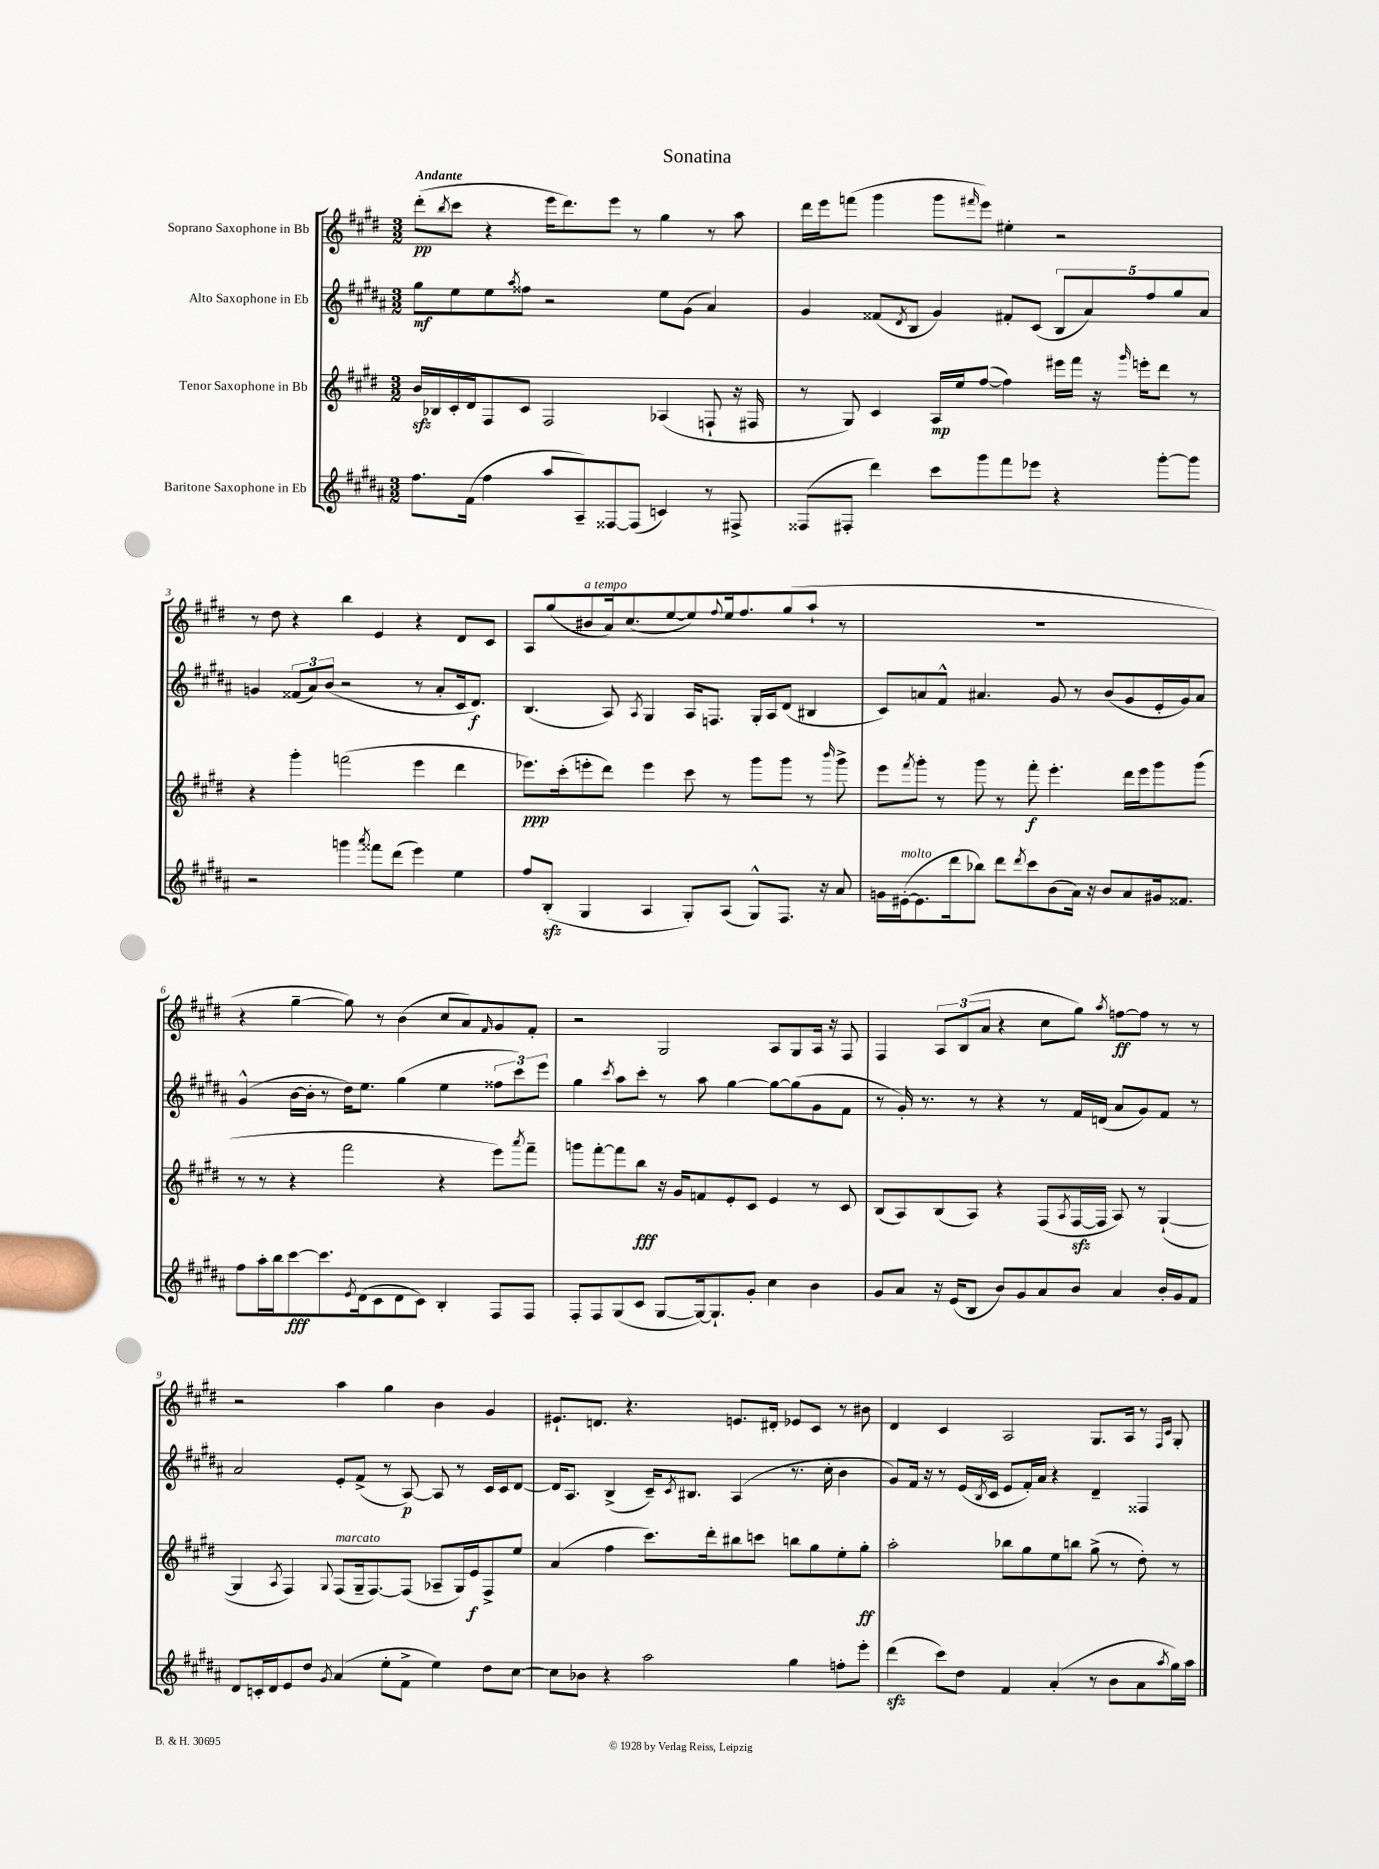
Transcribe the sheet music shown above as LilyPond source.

\header { title = "Sonatina" }
<<
\new StaffGroup <<
\new Staff = "s0" \with { instrumentName = "Soprano Saxophone in Bb" } {
    \clef treble \key e \major \numericTimeSignature \time 3/2 \tempo "Andante"
    dis'''8-.\pp( \acciaccatura { b''8 } cis'''8 r4 e'''16 dis'''8.) e'''8 r8 gis''4 r8 a''8 |
    dis'''16 e'''16 f'''8( gis'''4 gis'''8 \grace { fis'''16 } e'''8) eis''4-. r2 |
    r8 dis''8 r4 b''4 e'4 r4 dis'8 cis'8 |
    a8 gis''8( bis'8^\markup { \italic "a tempo" } a'16) cis''8.( e''8~ e''8) \appoggiatura { fis''8 } e''16 fis''8. gis''8( a''8-! r8 |
    R1. |
    r4 gis''4~-- gis''8) r8 b'4( cis''8 a'8) \grace { fis'16 } gis'8 fis'8-. |
    r2 gis2 a8 gis8 a16 r16 fis8 |
    fis4 \tuplet 3/2 { a8 b8( a'8 } r4 cis''8 gis''8) \acciaccatura { a''8 } f''8~\ff f''8 r8 r8 |
    r2 a''4 gis''4 b'4 gis'4 |
    eis'8.-! d'8. r4. e'8. dis'16-. ees'8 cis'8 r8 bis'8 |
    dis'4 cis'4 a2 gis8. a16 r8 \grace { fis16 cis'16 } gis8-. \bar "|." |
}
\new Staff = "s1" \with { instrumentName = "Alto Saxophone in Eb" } {
    \clef treble \key b \major \numericTimeSignature \time 3/2
    gis''8\mf e''8 e''8 \acciaccatura { ais''8 } fisis''8 r2 e''8 gis'8( ais'4) |
    gis'4 fisis'8( \acciaccatura { dis'8 } b8 gis'4) fis'8-. cis'8( \tuplet 5/4 { b8 ais'8) fis''8 gis''8 ais'8 } |
    g'4 \tuplet 3/2 { fisis'8( ais'8) b'8( } r2 r8 ais'8-. cis'16 dis'8.\f) |
    b4.( ais8) \acciaccatura { ais8 } gis4 ais16 f8. gis16-. ais16 dis'8( bis4 |
    cis'8) a'8 fis'8-^ ais'4. gis'8 r8 b'8( gis'8 e'16-. gis'16) ais'8 |
    gis'4-^( b'16~ b'16-. r8 dis''16) e''8. gis''4( e''4 \tuplet 3/2 { fisis''8 cis'''8) e'''8 } |
    gis''4 \acciaccatura { cis'''8 } ais''8 cis'''8-. r8 ais''8 gis''4~ gis''8~ gis''8( gis'8 fis'8 |
    r8 gis'16-.) r8. r8 r4 r8 fis'16 d'16( ais'8 gis'8) fis'8 r8 |
    ais'2 e'8-. fis'8->( r8 ais8~\p) ais8 r8 cis'16 cis'16 dis'8~ |
    dis'16 ais8. b4->( cis'16--) \acciaccatura { cis'8 } bis8. ais4( r8. cis''16-. b'4 |
    gis'8) fis'16 r16 r8 e'16( \acciaccatura { b8 } cis'16 e'8 fis'16-.) ais'16 r4 dis'4-- fisis4 \bar "|." |
}
\new Staff = "s2" \with { instrumentName = "Tenor Saxophone in Bb" } {
    \clef treble \key e \major \numericTimeSignature \time 3/2
    b'16\sfz bes16 cis'16-. dis'16 fis8 cis'8 fis2 aes4( f8-! r16 fis16 |
    r8 gis8) cis'4 a16\mp e''16 fis''8~( fis''4) eis'''16 fis'''16 r16 \grace { gis'''16 } e'''16-. dis'''8 r8 |
    r4 gis'''4-. f'''2( e'''4 dis'''4 |
    ees'''8.\ppp) cis'''16-.( e'''8-. dis'''8) e'''4 cis'''8 r8 gis'''8 gis'''8 r8 \grace { b'''16 } gis'''8-> |
    e'''8 \acciaccatura { fis'''8 } gis'''8-. r8 gis'''8 r8 fis'''8-.\f e'''4.-. dis'''16 e'''16 gis'''8 gis'''8( |
    r8 r8 r4 fis'''2 r4 e'''8) \acciaccatura { a'''8 } fis'''8-- |
    g'''8 fis'''8~-. fis'''8 b''8\fff r16 gis'16 f'8 e'8-. cis'8 e'4 r8 cis'8 |
    b8( a8) b8( a8) r4 fis8( \acciaccatura { a8 } fis16~\sfz fis16 a8) r8 gis4~-!( |
    gis4 \acciaccatura { a8 } fis4) \appoggiatura { gis8 } fis8^\markup { \italic "marcato" }( gis16-- fis8.~) fis8( aes8-- gis16) e'16\f fis8-> e''8 |
    a'4( fis''4 cis'''8.) dis'''16-. bis''8 c'''8 b''8 gis''8 e''8-. gis''8-.\ff |
    a''2-. bes''8 gis''8 e''8 b''8 gis''8->( r8 dis''8-.) r8 \bar "|." |
}
\new Staff = "s3" \with { instrumentName = "Baritone Saxophone in Eb" } {
    \clef treble \key b \major \numericTimeSignature \time 3/2
    fis''8. fis'16( fis''4 ais''8 ais8--) fisis8~ fisis8( c'4) r8 fis8-> |
    fisis8( fis8-. dis'''4) cis'''8 gis'''8 fis'''8 ees'''8 r4 gis'''8~-. gis'''8 |
    r2 g'''4 \acciaccatura { ais'''8 } fisis'''8 dis'''8( e'''4) e''4 |
    fis''8 b8-.\sfz( gis4 ais4 gis8-.) ais8( gis8-^) fis8. r16 ais'8 |
    g'16 eis'16~-.^\markup { \italic "molto" }( eis'8. dis'''16 bes''8) dis'''8 \acciaccatura { dis'''8 } cis'''8 b'8( ais'16) r16 b'8 ais'8 gis'16 fisis'8. |
    fis''8 ais''16-. b''16 cis'''8~\fff cis'''8. \acciaccatura { e'8 } dis'16( cis'8 dis'8 cis'8) b4-. fis8 fis8 |
    fis8-. fis8 gis8( cis'8 gis8~ gis16~) gis8.-! gis'8-. cis''4 b'4 |
    gis'8 ais'8 r16 e'16( b8 b'8) gis'8 ais'8 b'8 ais'4 b'16-. gis'16 fis'8 |
    dis'8 c'16-. dis'16 e'8 dis''8 \acciaccatura { gis'8 } ais'4( e''8-. fis'8-> e''4) dis''8 cis''8~ |
    cis''8 bes'8 r4 ais''2 gis''4 f''8-. e'''8-. |
    dis'''4\sfz( cis'''8) dis''8 fis'4 ais'4-.( r8 b'8 ais'8 \acciaccatura { ais''8 } gis''16) ais''16 \bar "|." |
}
>>
>>
